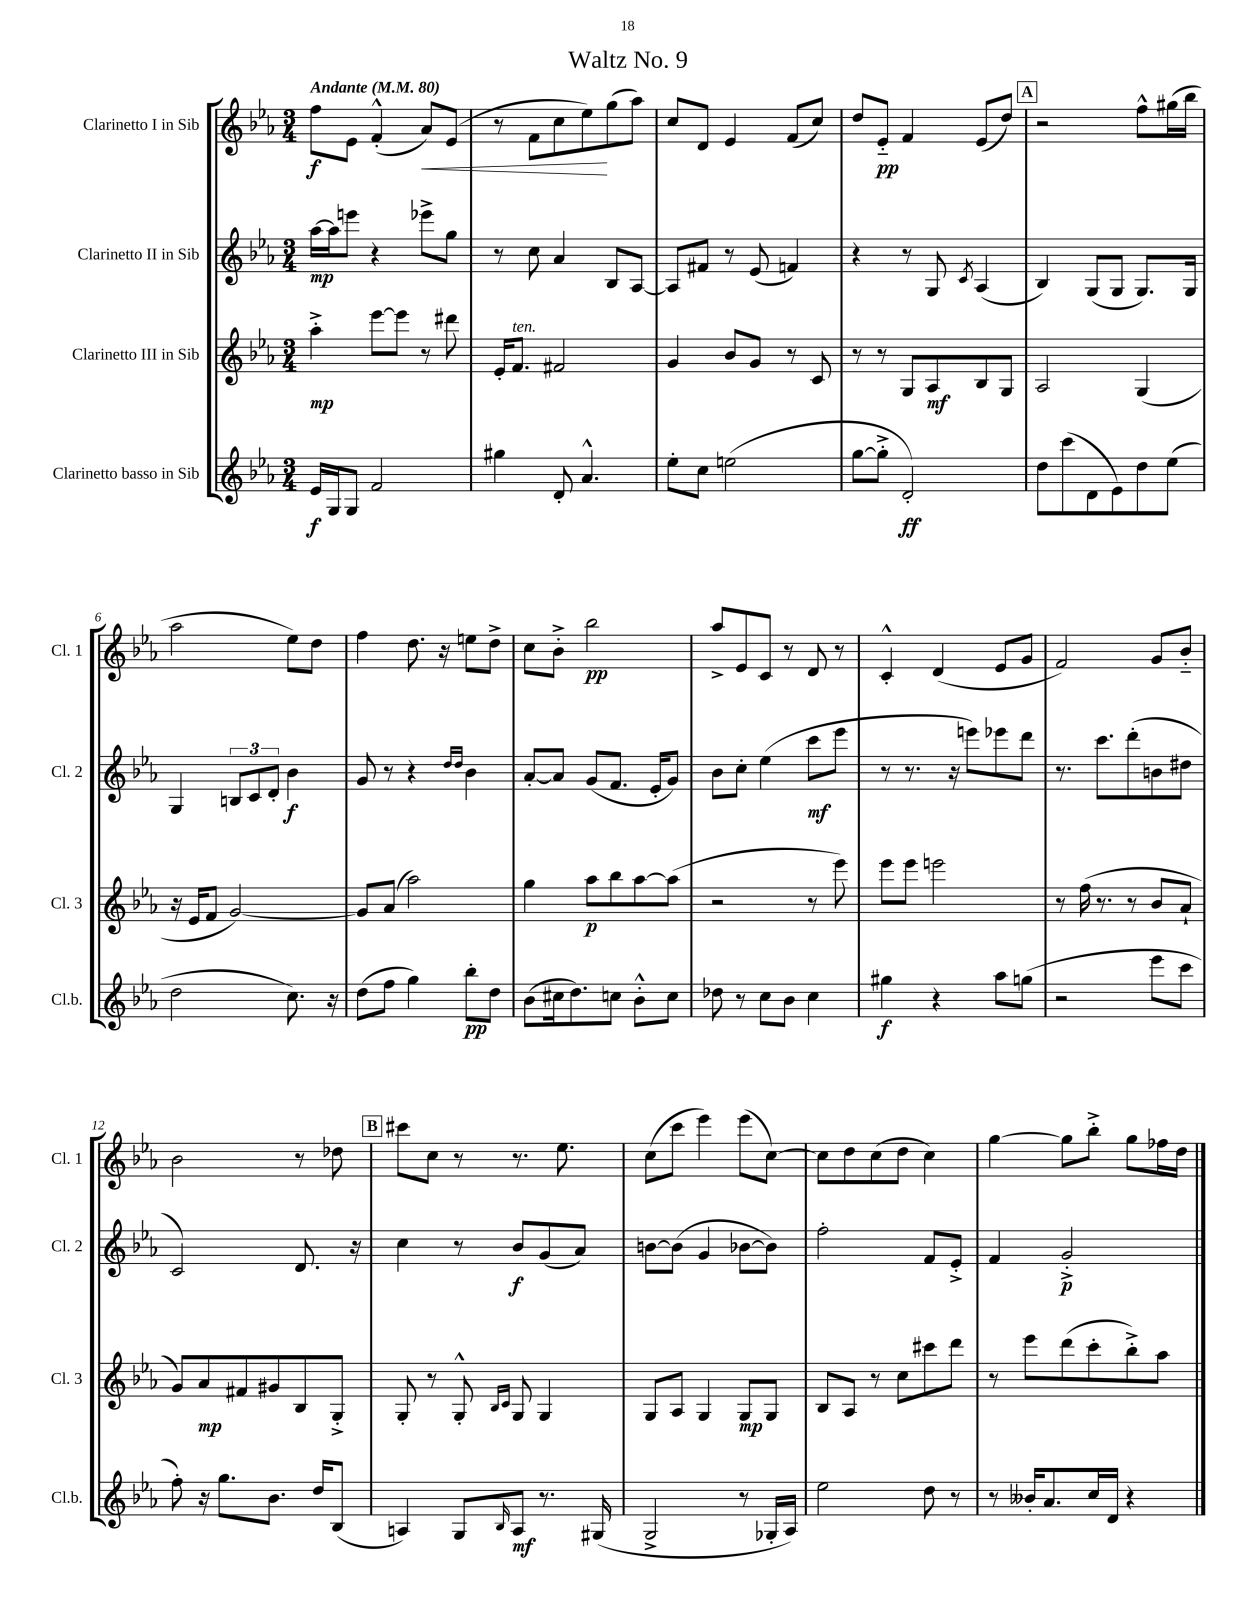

**kern	**kern	**kern	**kern
*staff4	*staff3	*staff2	*staff1
*clefG2	*clefG2	*clefG2	*clefG2
*k[b-e-a-]	*k[b-e-a-]	*k[b-e-a-]	*k[b-e-a-]
*M3/4	*M3/4	*M3/4	*M3/4
*MM80	*MM80	*MM80	*MM80
16e-	4aa-'^	[16aa-	8ff
16G	.	16aa-]	.
8G	.	8eee	8e-
2f	[8eee-	4r	(4f'^^
.	8eee-]	.	.
.	8r	8eee-^	8a-)
.	8ddd#	8gg	(8e-
=	=	=	=
4gg#	16e-'	8r	8r
.	8.f	.	.
.	.	8cc	8f
8d'	2f#	4a-	8cc
4.a-^^	.	.	8ee-)
.	.	8B-	(8gg
.	.	[8A-	8aa-)
=	=	=	=
8ee-'	4g	8A-]	8cc
8cc	.	8f#	8d
(2ee	8b-	8r	4e-
.	8g	(8e-	.
.	8r	4f)	(8f
.	8c	.	8cc)
=	=	=	=
[8gg	8r	4r	8dd
8gg'^]	8r	.	8e-'~
2d')	8G	8r	4f
.	8A-	8G	.
.	.	8qc	.
.	8B-	(4A-	(8e-
.	8G	.	8dd)
=	=	=	=
8dd	2A-	4B-)	2r
(8ccc	.	.	.
8d	.	(8G	.
8e-)	.	8G	.
8dd	(4G	8.G)	8ff^^
(8ee-	.	.	(16gg#
.	.	16G	16bb-
=	=	=	=
2dd	16r	4G	2aa-
.	16e-	.	.
.	8f	.	.
.	[2g)	12B	.
.	.	12c	.
.	.	12d'	.
8.cc)	.	4b-	8ee-)
.	.	.	8dd
16r	.	.	.
=	=	=	=
(8dd	8g]	8g	4ff
8ff	(8a-	8r	.
4gg)	2aa-)	4r	8.dd
.	.	.	16r
.	.	16qqdd	.
.	.	16qqdd	.
8bb-'	.	4b-	8ee
8dd	.	.	8dd^
=	=	=	=
(8b-	4gg	[8a-'	8cc
16cc#	.	8a-]	8b-'^
8.dd)	.	.	.
.	8aa-	(8g	2bb-
8cc	8bb-	8.f	.
8b-'^^	[8aa-	.	.
.	.	16e-'	.
8cc	(8aa-]	8g)	.
=	=	=	=
8dd-	2r	8b-	8aa-^
8r	.	8cc'	8e-
8cc	.	(4ee-	8c
8b-	.	.	8r
4cc	8r	8ccc	8d
.	8eee-)	8eee-	8r
=	=	=	=
4gg#	8eee-	8r	4c'^^
.	8eee-	8.r	.
4r	2eee	.	(4d
.	.	16r	.
.	.	8eee)	.
8aa-	.	8eee-	8e-
(8gg	.	8ddd	8g
=	=	=	=
2r	8r	8.r	2f)
.	(16ff	.	.
.	8.r	8.ccc	.
.	8r	(8ddd'	.
8eee-	8b-	8b	8g
8ccc	8a-`	8dd#	8b-'~
=	=	=	=
8ff')	8g)	2c)	2b-
16r	8a-	.	.
8.gg	.	.	.
.	8f#	.	.
8.b-	8g#	.	.
.	8B-	8.d	8r
16dd	.	.	.
(8B-	8G'^	.	8dd-
.	.	16r	.
=	=	=	=
4A)	8G'	4cc	8ccc#
.	8r	.	8cc
8G	8G'^^	8r	8r
.	16qqB-	.	.
16qqB-	16qqc	.	.
8A	8G	8b-	8.r
8.r	4G	(8g	.
.	.	.	8.ee-
.	.	8a-)	.
(16G#	.	.	.
=	=	=	=
2G^	8G	[8b	(8cc
.	8A-	(8b]	8ccc
.	4G	4g	4eee-)
8r	8G	[8b-	(8eee-
16G-'	8G	8b-])	[8cc)
16A-)	.	.	.
=	=	=	=
2ee-	8B-	2ff'	8cc]
.	8A-	.	8dd
.	8r	.	(8cc
.	8cc	.	8dd
8dd	8ccc#	8f	4cc)
8r	8ddd	8e-'^	.
=	=	=	=
8r	8r	4f	[4gg
16b--'	8eee-	.	.
8.a-	.	.	.
.	(8ddd	2g'^	8gg]
16cc	8ccc'	.	8bb-'^
16d	.	.	.
4r	8bb-'^)	.	8gg
.	8aa-	.	16ff-
.	.	.	16dd
==	==	==	==
*-	*-	*-	*-
